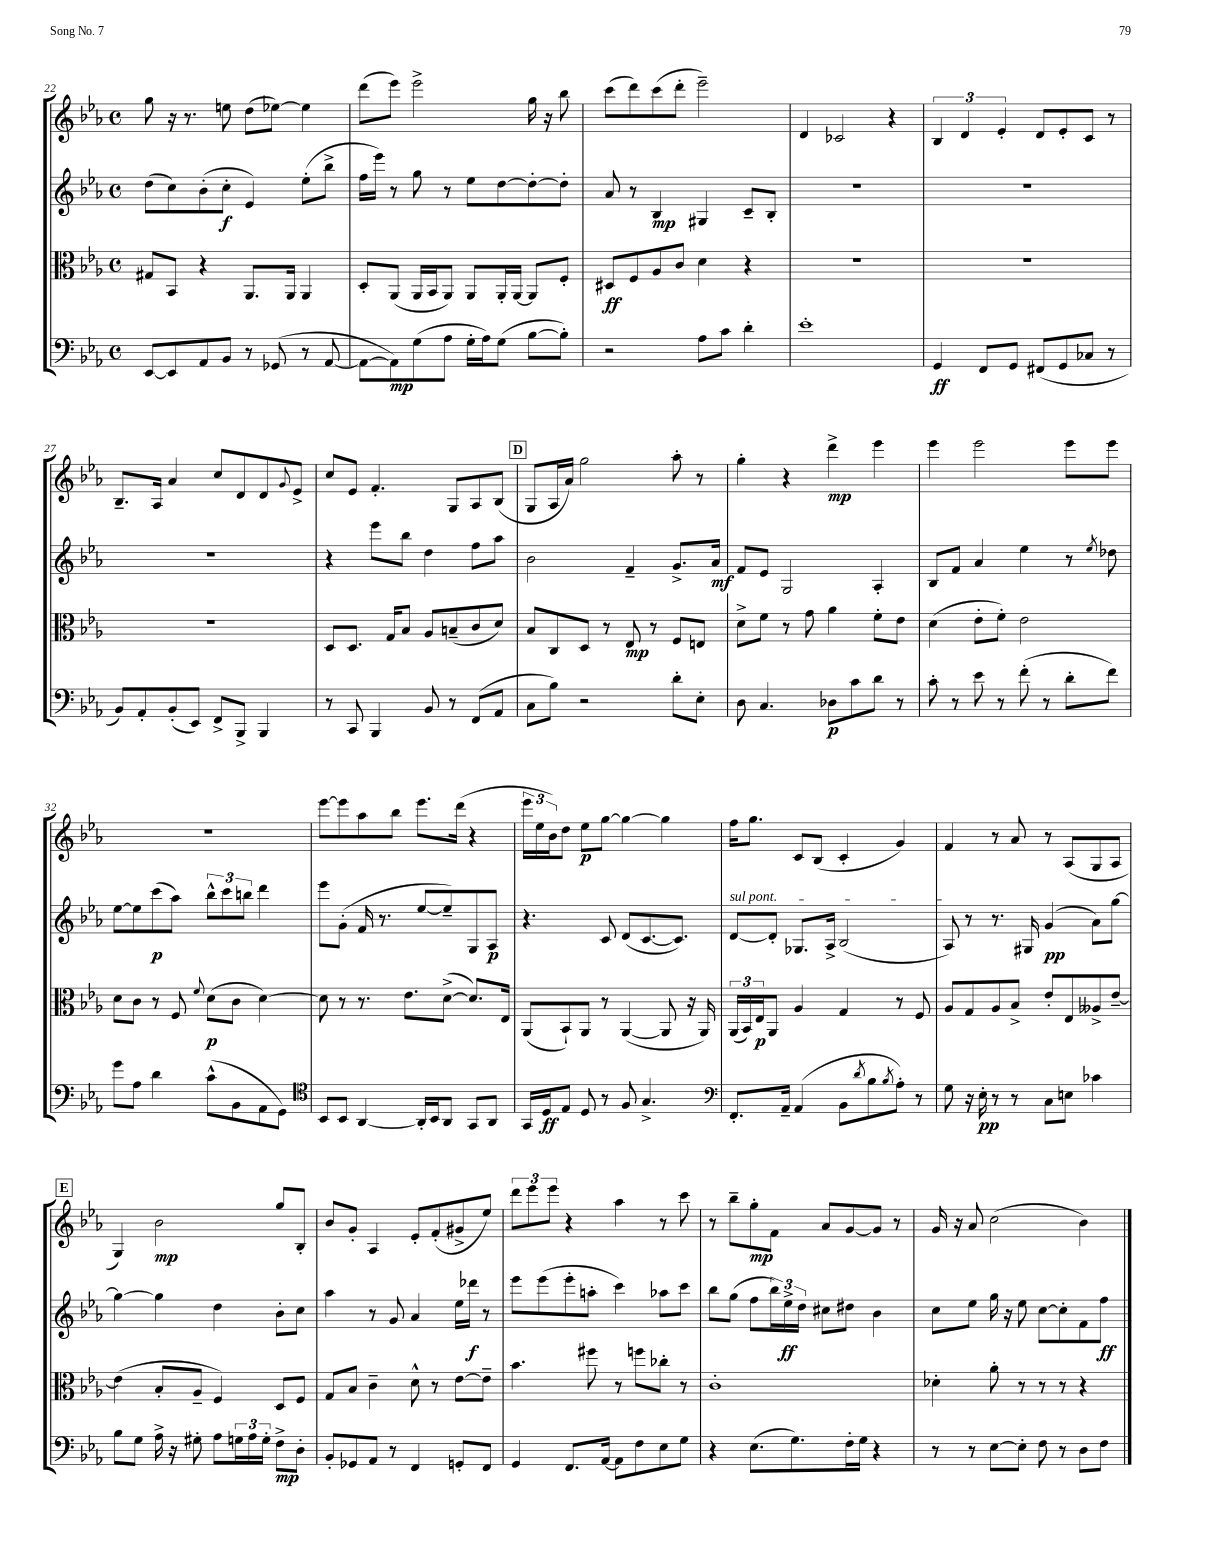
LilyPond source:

<<
\new StaffGroup <<
\new Staff = "s0" {
    \clef treble \key ees \major \defaultTimeSignature \time 4/4
    g''8 r16 r8. e''8 d''8( ees''8~) ees''4 |
    d'''8( ees'''8) ees'''2-> g''16 r16 bes''8 |
    c'''8( d'''8) c'''8( d'''8-. ees'''2--) |
    d'4 ces'2 r4 |
    \tuplet 3/2 { bes4 d'4 ees'4-. } d'8 ees'8-. c'8 r8 |
    bes8.-- aes16 aes'4 c''8 d'8 d'8 \appoggiatura { g'8 } ees'8-> |
    c''8 ees'8 f'4.-. g8 aes8 bes8( |
    \mark \markup { \box "D" } g8 aes16 aes'16) g''2 aes''8-. r8 |
    g''4-. r4 d'''4->\mp ees'''4 |
    ees'''4 ees'''2 ees'''8 ees'''8 |
    R1 |
    ees'''8~ ees'''8 aes''8 bes''8 ees'''8. d'''16( r4 |
    \tuplet 3/2 { ees'''16 ees''16 bes'16) } d''8 ees''8\p g''8~ g''4~ g''4 |
    f''16 g''8. c'8 bes8( c'4-. g'4) |
    f'4 r8 aes'8 r8 aes8( g8 aes8 |
    \mark \markup { \box "E" } g4) bes'2\mp g''8 bes8-. |
    bes'8 g'8-. aes4 ees'8-. f'8-.( gis'8-> ees''8) |
    \tuplet 3/2 { d'''8 ees'''8 ees'''8 } r4 aes''4 r8 c'''8 |
    r8 bes''8-- g''8-.\mp f'8 aes'8 g'8~ g'8 r8 |
    g'16 r16 aes'8 c''2( bes'4) \bar "|." |
}
\new Staff = "s1" {
    \clef treble \key ees \major \defaultTimeSignature \time 4/4
    d''8( c''8) bes'8-.( c''8-.\f ees'4) ees''8-.( bes''8-> |
    f''16 ees'''16) r8 g''8 r8 ees''8 d''8~ d''8~-. d''8-. |
    aes'8 r8 bes4\mp gis4 c'8-- bes8-. |
    R1 |
    R1 |
    R1 |
    r4 ees'''8 bes''8 d''4 f''8 aes''8 |
    \mark \markup { \box "D" } bes'2 f'4-- g'8.-> aes'16\mf |
    f'8 ees'8 g2 aes4-. |
    bes8 f'8 aes'4 ees''4 r8 \acciaccatura { ees''8 } des''8 |
    ees''8~ ees''8 c'''8\p( aes''8) \tuplet 3/2 { bes''8-^ c'''8 b''8 } d'''4 |
    ees'''8 g'8-.( f'16 r8. ees''8~ ees''8--) g8 aes8\p |
    r4. c'8 d'8( c'8.~ c'8.) |
    \once \override TextSpanner.bound-details.left.text = \markup { \italic "sul pont." } d'8~\startTextSpan d'8-. ges8. aes16-> bes2( |
    aes8\stopTextSpan) r8 r8. gis16 g'4\pp( aes'8) g''8~ |
    \mark \markup { \box "E" } g''4~ g''4 d''4 bes'8-. c''8 |
    aes''4 r8 g'8 aes'4 ees''16 des'''16\f r8 |
    ees'''8 ees'''8( ees'''8-. a''8-. c'''4) aes''8 c'''8 |
    bes''8 g''8( f''8 \tuplet 3/2 { bes''16) ees''16->\ff d''16 } cis''8 dis''8 bes'4 |
    c''8 ees''8 g''16 r16 ees''8 c''8~ c''8-. f'8 f''8\ff \bar "|." |
}
\new Staff = "s2" {
    \clef alto \key ees \major \defaultTimeSignature \time 4/4
    gis8 bes,8 r4 aes,8. aes,16 aes,4 |
    d8-. aes,8( aes,16 bes,16 aes,8) aes,8 aes,16-. aes,16~ aes,8 f8-. |
    dis8\ff f8 aes8 c'8 d'4 r4 |
    R1 |
    R1 |
    R1 |
    d8 d8. g16 bes8 aes8 b8--( c'8 d'8) |
    \mark \markup { \box "D" } bes8 c8 d8 r8 ees8\mp r8 f8 e8 |
    d'8-> f'8 r8 g'8 aes'4 f'8-. ees'8 |
    d'4( ees'8-. f'8-.) ees'2 |
    d'8 c'8 r8 f8 \appoggiatura { f'8 } d'8\p( c'8 d'4~) |
    d'8 r8 r8. ees'8. d'8~->( d'8.) ees16 |
    aes,8( bes,8-!) aes,8 r8 aes,4~( aes,8 r16 aes,16) |
    \tuplet 3/2 { aes,16( bes,16) ees16\p } aes,8 aes4 g4 r8 f8 |
    aes8 g8 aes8 bes8-> ees'8-. ees8 aeses8-> ees'8~-- |
    \mark \markup { \box "E" } ees'4( bes8-. aes8-- f4) d8 f8 |
    g8 bes8 c'4-- d'8-^ r8 ees'8~ ees'8-- |
    bes'4. fis''8 r8 f''8 ces''8-. r8 |
    c'1-. |
    des'4-. aes'8-. r8 r8 r8 r4 \bar "|." |
}
\new Staff = "s3" {
    \clef bass \key ees \major \defaultTimeSignature \time 4/4
    ees,8~ ees,8 aes,8 bes,8 r8 ges,8( r8 aes,8~ |
    aes,8~ aes,8\mp) g8( aes8 g16-. aes16) g8( bes8~ bes8-.) |
    r2 aes8 c'8 d'4-. |
    ees'1-. |
    g,4\ff f,8 g,8 fis,8( g,8 ces8 r8 |
    bes,8) aes,8-. bes,8-.( ees,8) f,8-> bes,,8-> bes,,4 |
    r8 c,8 bes,,4 bes,8 r8 f,8( aes,8 |
    \mark \markup { \box "D" } c8 bes8) r2 d'8-. ees8-. |
    d8 c4. des8\p c'8 d'8 r8 |
    c'8-. r8 ees'8 r8 f'8-.( r8 d'8-. f'8) |
    g'8 aes8 d'4 c'8-^( bes,8 aes,8 g,8) |
    \clef tenor bes,8 bes,8 aes,4~ aes,16-. bes,16 aes,8 g,8 aes,8 |
    g,16 d16\ff ees8 d8 r8 f8 g4.-> |
    \clef bass f,8.-. aes,16-- aes,4( bes,8 \acciaccatura { d'8 } bes8 \acciaccatura { bes8 } aes8-.) r8 |
    g8 r16 ees16-.\pp r8 r8 c8 e8 ces'4 |
    \mark \markup { \box "E" } bes8 g8 aes16-> r16 gis8-. aes8 \tuplet 3/2 { g16 aes16 g16-. } f8->\mp d8-. |
    bes,8-. ges,8 aes,8 r8 f,4 g,8-. f,8 |
    g,4 f,8. aes,16~ aes,8 f8 ees8 g8 |
    r4 ees8.( g8.) f16-. g16 r4 |
    r8 r8 ees8~ ees8-. f8 r8 d8 f8 \bar "|." |
}
>>
>>
\layout { \context { \Score currentBarNumber = #22 } }
